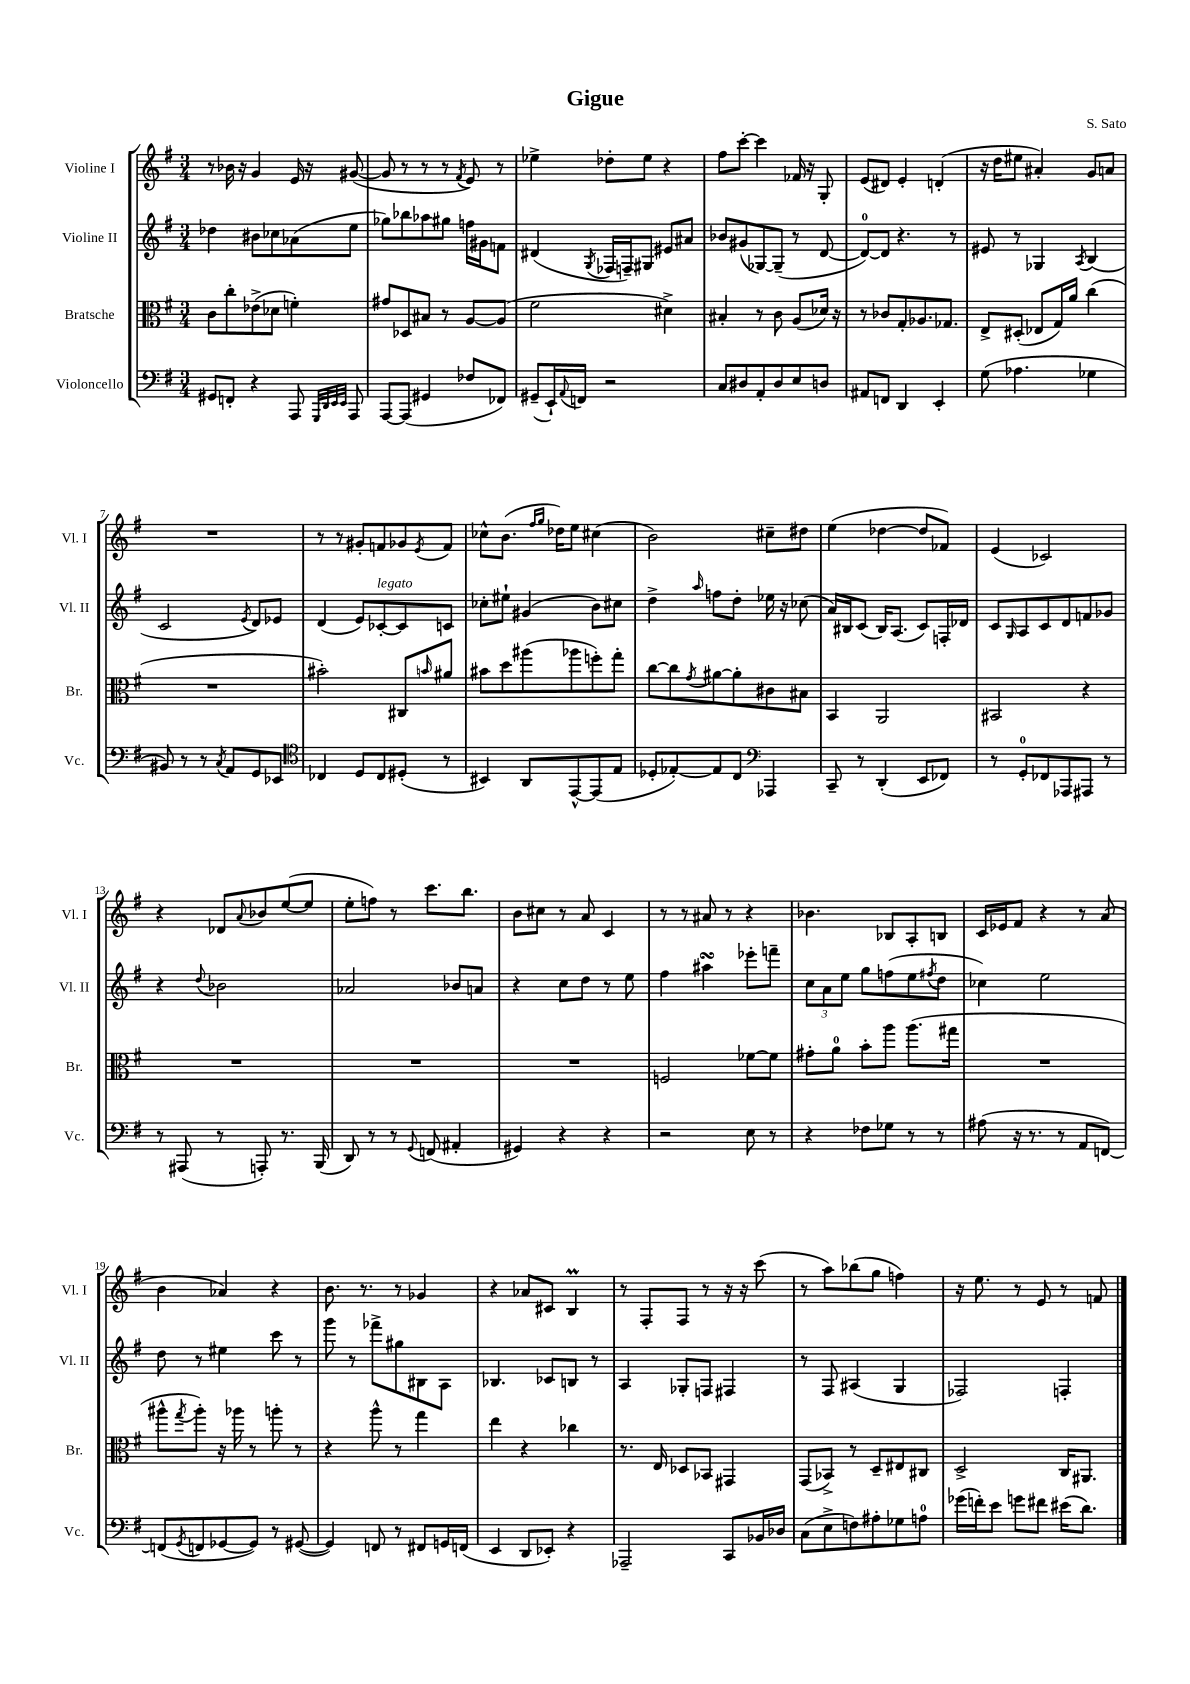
\header { title = "Gigue" composer = "S. Sato" }
<<
\new StaffGroup <<
\new Staff = "s0" \with { instrumentName = "Violine I" shortInstrumentName = "Vl. I" } {
    \clef treble \key g \major \numericTimeSignature \time 3/4
    r8 bes'16 r16 g'4 e'16 r16 gis'8~( |
    gis'8 r8 r8 r8 \acciaccatura { fis'8 } e'8) r8 |
    ees''4-> des''8-. ees''8 r4 |
    fis''8 c'''8~-. c'''4 fes'16 r16 g8-. |
    e'8( dis'8) e'4-. d'4-.( |
    r16 d''16 eis''8 ais'4-.) g'8 a'8 |
    R2. |
    r8 r8 gis'8-. f'8 ges'8 \acciaccatura { e'8 } f'8 |
    ces''8-^ b'8.( \grace { fis''16 g''16 } des''16) e''8 cis''4( |
    b'2) cis''8-- dis''8 |
    e''4( des''4~ des''8 fes'8) |
    e'4( ces'2) |
    r4 des'8 \appoggiatura { a'8 } bes'8 e''8~( e''8 |
    e''8-. f''8) r8 c'''8. b''8. |
    b'8 cis''8 r8 a'8 c'4 |
    r8 r8 ais'8 r8 r4 |
    bes'4. bes8 a8-. b8 |
    c'16 ees'16 fis'8 r4 r8 a'8( |
    b'4 aes'4) r4 |
    b'8. r8. r8 ges'4 |
    r4 aes'8 cis'8 b4\prall |
    r8 fis8-. fis8 r8 r16 r16 c'''8( |
    r8 a''8) bes''8( g''8 f''4) |
    r16 e''8. r8 e'8 r8 f'8 \bar "|." |
}
\new Staff = "s1" \with { instrumentName = "Violine II" shortInstrumentName = "Vl. II" } {
    \clef treble \key g \major \numericTimeSignature \time 3/4
    des''4 bis'8 ces''8 aes'8( e''8 |
    ges''8) bes''8 aes''8 gis''8 f''16 gis'16 f'8 |
    dis'4( \acciaccatura { g8 } fes16 f16--) gis8 eis'8 ais'8 |
    bes'8 gis'8( ges8~) ges8--( r8 d'8~ |
    d'8-0~) d'8 r4. r8 |
    eis'8 r8 ges4 \acciaccatura { a8 } b4( |
    c'2 \acciaccatura { e'8 } d'8) ees'8 |
    d'4( e'8) ces'8~-.^\markup { \italic "legato" } ces'8 c'8 |
    ces''8-. eis''8-! gis'4( b'8) cis''8 |
    d''4-> \grace { a''16 } f''8 d''8-. ees''16 r16 ces''8( |
    a'16) bis16 c'8( bis16) a8.( c'8) f16-. des'16 |
    c'8 \grace { g16 } a8 c'8 d'8 f'8 ges'8 |
    r4 \appoggiatura { d''8 } bes'2 |
    aes'2 bes'8 a'8 |
    r4 c''8 d''8 r8 e''8 |
    fis''4 ais''4\turn ees'''8-. f'''8-- |
    \tuplet 3/2 { c''8 a'8 e''8 } g''8 f''8( e''8 \acciaccatura { fis''8 } d''8 |
    ces''4) e''2 |
    d''8 r8 eis''4 c'''8 r8 |
    g'''8 r8 fes'''8-> gis''8 bis8 a8 |
    bes4. ces'8 b8 r8 |
    a4 ges8-. f8 fis4 |
    r8 fis8 ais4( g4 |
    fes2) f4-. \bar "|." |
}
\new Staff = "s2" \with { instrumentName = "Bratsche" shortInstrumentName = "Br." } {
    \clef alto \key g \major \numericTimeSignature \time 3/4
    c'8 c''8-. ees'8->( des'8 f'4-.) |
    gis'8 des8 bis8 r8 a8~ a8( |
    fis'2 dis'4->) |
    bis4-. r8 c'8 a8( des'16) r16 |
    r8 ces'8 g8-. aes8. ges8. |
    e8-> dis8-.( ees8 g16) a'16 c''4( |
    R2. |
    bis'2-.) cis8 \grace { b'16 } ais'8 |
    bis'8 d''8 ais''8( aes''8 f''8-.) g''8-. |
    c''8~ c''8 \acciaccatura { g'8 } ais'8~ ais'8-. cis'8 bis8 |
    b,4 a,2 |
    bis,2 r4 |
    R2. |
    R2. |
    R2. |
    f2 fes'8~ fes'8 |
    gis'8-. a'8-0 b'8-. a''8 a''8.( gis''16 |
    R2. |
    ais''8-^ \acciaccatura { g''8 } ais''8-.) r16 aes''16 r8 a''8-. r8 |
    r4 a''8-^ r8 g''4 |
    e''4 r4 ces''4 |
    r8. e16 des8 bes,8 gis,4 |
    g,8( bes,8->) r8 d8-- eis8 cis8 |
    d2-> c16 ais,8. \bar "|." |
}
\new Staff = "s3" \with { instrumentName = "Violoncello" shortInstrumentName = "Vc." } {
    \clef bass \key g \major \numericTimeSignature \time 3/4
    gis,8 f,8-. r4 a,,8 \grace { g,,32 d,32 e,32 e,32 } a,,8 |
    a,,8~ a,,8( gis,4 fes8 fes,8) |
    gis,8--( e,16-!) \appoggiatura { a,8 } f,16 r2 |
    c8 dis8 a,8-. dis8 e8 d8 |
    ais,8 f,8 d,4 e,4-. |
    g8( aes4. ges4 |
    bis,8) r8 r8 \acciaccatura { c8 } a,8 g,8 ees,8 |
    \clef tenor ces4 d8 ces8 dis8-.( r8 |
    bis,4) a,8 e,8~-^ e,8( e8 |
    des8-. ees8~-.) ees8 c8 \clef bass aes,,4 |
    c,8-- r8 d,4-.( e,8 fes,8) |
    r8 g,8-0-. fes,8 aes,,8 ais,,8 r8 |
    r8 ais,,8( r8 a,,8-.) r8. b,,16( |
    d,8) r8 r8 \appoggiatura { g,8 } f,8( ais,4-. |
    gis,4) r4 r4 |
    r2 e8 r8 |
    r4 fes8 ges8 r8 r8 |
    ais8( r16 r8. r8 a,8 f,8~) |
    f,8( \acciaccatura { g,8 } f,8 ges,8~ ges,8) r8 gis,8~( |
    gis,4) f,8 r8 fis,8 g,16 f,16( |
    e,4 d,8 ees,8-.) r4 |
    aes,,2-- c,8 bes,16 des16 |
    c8( e8-> f8) ais8-. ges8 a8-0 |
    ges'16( f'16-.) e'8 g'8 fis'8 eis'16( d'8.) \bar "|." |
}
>>
>>
